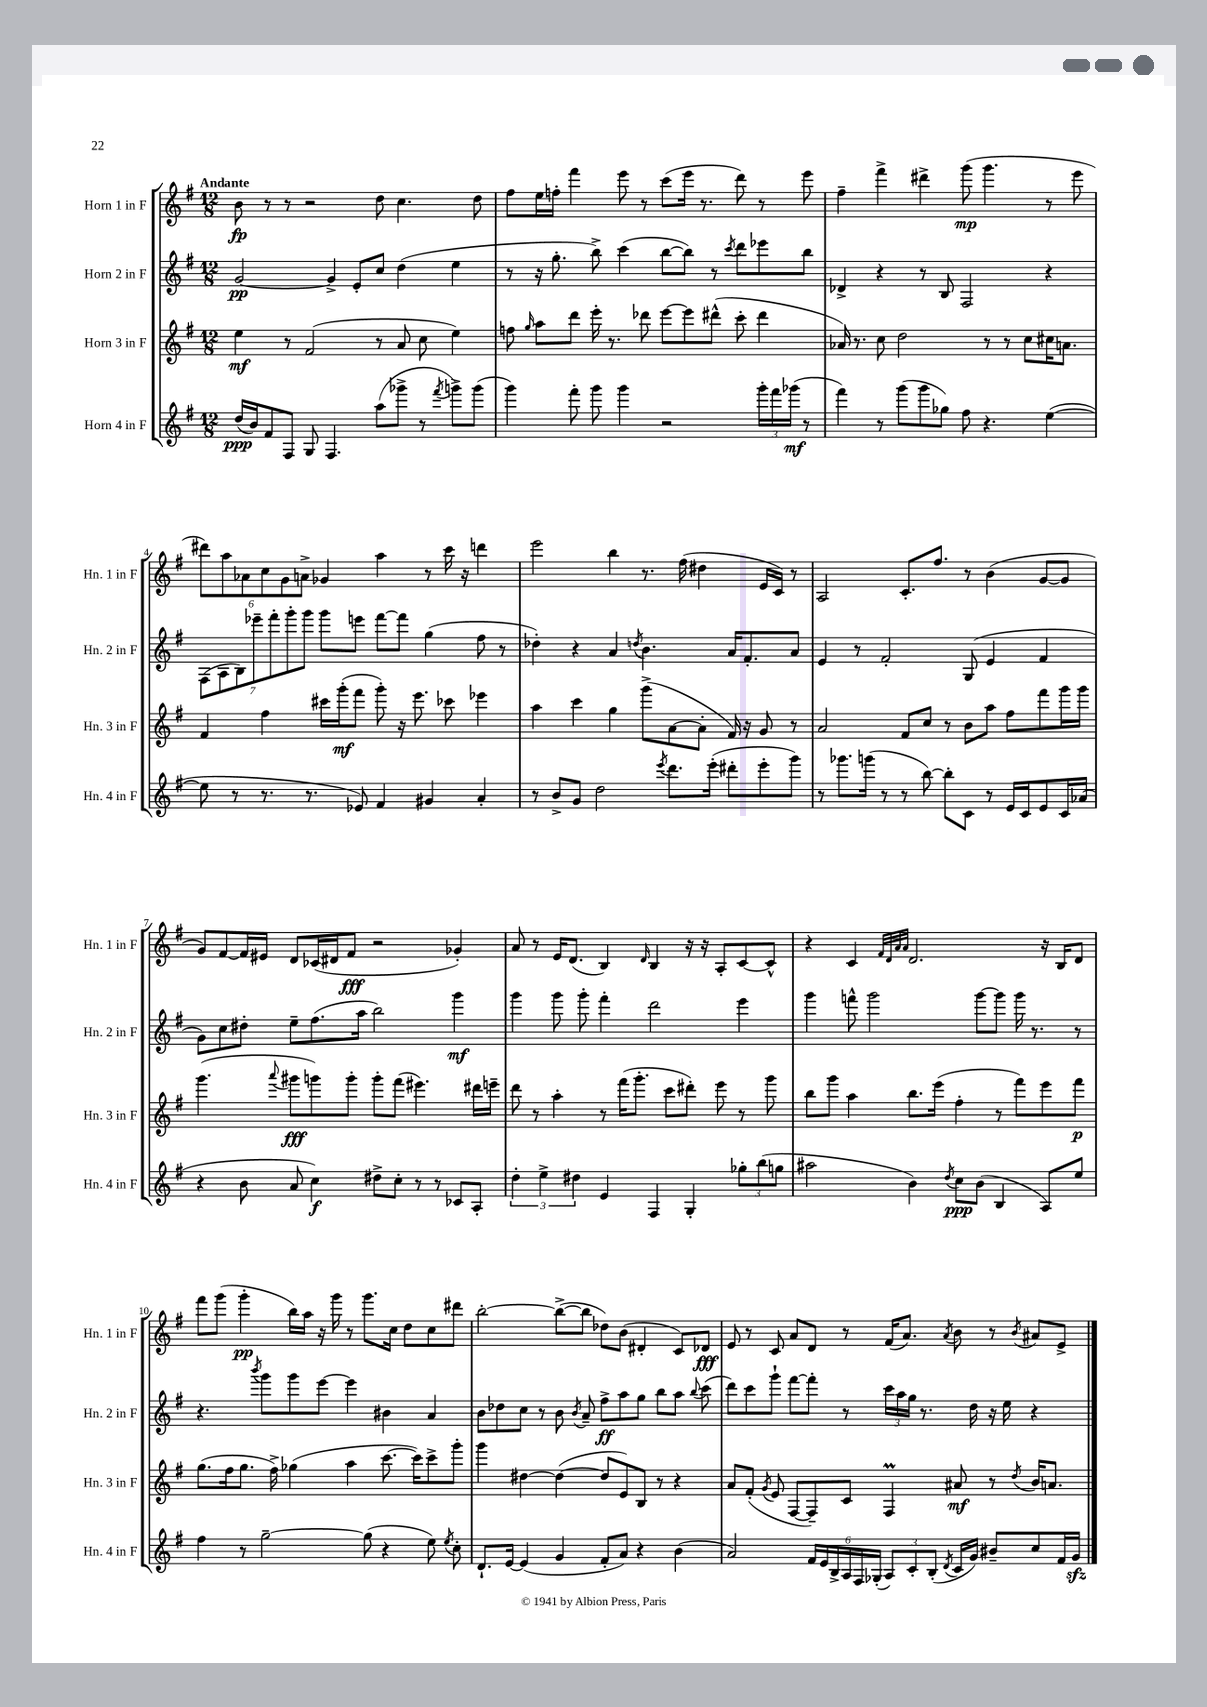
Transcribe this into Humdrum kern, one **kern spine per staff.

**kern	**kern	**kern	**kern
*staff4	*staff3	*staff2	*staff1
*clefG2	*clefG2	*clefG2	*clefG2
*k[f#]	*k[f#]	*k[f#]	*k[f#]
*M12/8	*M12/8	*M12/8	*M12/8
(16dd	4ee	[2g	8b
16b)	.	.	.
8f#	.	.	8r
8F#	8r	.	8r
8G	(2f#	.	2r
4.F#	.	4g^]	.
.	.	8e'	.
(8aa	8r	8cc	8dd
8ggg-^	8a	(4dd	4.cc
8r	8cc	.	.
8qfff#	.	.	.
8ggg^)	4ee)	4ee	.
(8ggg	.	.	8dd
=	=	=	=
4ggg)	8ff	8r	8ff#
.	16qqgg	.	.
.	8aa	16r	16ee
.	.	8.gg'	16ff'
8fff#'	8ddd	.	4fff#
8ggg	16eee'	8bb^)	.
.	8.r	.	.
4ggg	.	(4ccc	8eee
.	8ddd-	.	8r
2r	[8eee	[8bb	(8ccc
.	8eee]	8bb])	16eee
.	.	.	8.r
.	(8ddd#^^	8r	.
.	.	8qccc	.
.	8ccc'	8ddd	8ddd)
24ggg'	4ddd#	8eee-	8r
24fff#	.	.	.
(24ggg-	.	.	.
8r	.	8bb	8eee
=	=	=	=
4fff#)	16a-)	4d-^	4ff#~
.	8.r	.	.
8r	8cc	4r	4fff#^
(8ggg	2dd	.	.
8ggg	.	8r	4ddd#^
8gg-)	.	8B	.
8ff#	.	2F#	(8ggg
4.r	8r	.	4.ggg
.	8r	.	.
.	8cc	.	.
([4ee	16cc#	4r	8r
.	8.a	.	.
.	.	.	8eee
=	=	=	=
8ee]	4f#	(14F#	12ddd#)
.	.	14A	.
.	.	.	12aa
8r	.	.	.
.	.	14B)	.
.	.	.	12a-
.	.	14eee-~	.
8.r	4ff#	.	12cc
.	.	14fff#'	.
.	.	.	12g
.	.	14ggg'	.
.	.	.	12a^
.	.	14ggg	.
8.r	.	.	.
.	16ccc#	8ggg	4g-
.	(16ggg'	.	.
8e-)	8fff#	8eee	.
4f#	8ggg')	[8fff#	4aa
.	16r	8fff#]	.
.	8.eee	.	.
4g#	.	(4gg	8r
.	8ccc-	.	16ccc
.	.	.	16r
4a'	4eee-	8ff#	4ddd
.	.	8r	.
=	=	=	=
8r	4aa	4dd-')	2eee
8b^	.	.	.
8g	4ccc	4r	.
2dd	.	.	.
.	4gg	4a	4bb
.	.	8qdd	.
.	(8ggg^	4.b	8.r
8qeee	.	.	.
8.ddd	[8a	.	.
.	.	.	(16ff#
.	8a']	.	4dd#
(16eee'	.	.	.
8ddd#'	16f#)	16a	.
.	16r	8.f#'	.
8eee'	8g	.	16e
.	.	.	16c)
8ggg)	8r	8a	8r
=	=	=	=
8r	2a	4e	2A
8.ggg-	.	.	.
.	.	8r	.
(16ggg	.	.	.
8r	.	2f#'	.
8r	8f#	.	8.c'
[8bb)	8cc	.	.
.	.	.	8.ff#
8bb']	8r	.	.
8c	8b	(8G	8r
8r	8aa	4e	(4b
16e	8ff#	.	.
16c	.	.	.
8e	8fff#	4f#	[8g
16c	16ggg	.	8g]
(16a-	16ggg	.	.
=	=	=	=
4r	(4.ggg	8g)	8g)
.	.	8cc	[8f#
8b	.	8dd#'	16f#]
.	.	.	16e#
.	8qqaaa	.	.
8a	8ggg#	8ee~	8d
4cc)	8ggg)	(8.ff#	(16c-
.	.	.	16d#
.	8ggg'	.	8f#
.	.	16aa	.
8dd#^	8ggg'	2bb)	2r
8cc'	(8fff#	.	.
8r	4.eee#)	.	.
8r	.	.	.
8c-	.	4ggg	4g-')
8A'	16ddd#	.	.
.	16eee~	.	.
=	=	=	=
6dd'	8ddd	4ggg	8a
.	8r	.	8r
6ee^	.	.	.
.	4aa'	8ggg	16e
.	.	.	(8.d
6dd#	.	.	.
.	.	8ggg'	.
4e	8r	4fff#'	4B)
.	(16fff#	.	.
.	8.ggg'	.	.
.	.	.	16qqd
4F#	.	2ddd	4B
.	8ccc	.	.
4G'	8ddd#')	.	16r
.	.	.	16r
.	8eee	.	8A'
12gg-'	8r	4eee	[8c
(12bb	.	.	.
.	8ggg	.	8c^^]
12gg	.	.	.
=	=	=	=
2aa#	8bb	4ggg	4r
.	8ggg	.	.
.	4aa	8fff^^	4c
.	.	2ggg	.
.	.	.	32qqf#
.	.	.	32qqd
.	.	.	32qqa
.	.	.	32qqa
4b)	8.bb	.	2.d
.	(16eee	.	.
8qdd	.	.	.
8cc	4ff#'	.	.
(8b	.	[8ggg	.
4B	8r	8ggg]	.
.	8fff#)	16ggg	.
.	.	8.r	.
8A)	8eee	.	16r
.	.	.	16B
8ee	8fff#	8r	8d
=	=	=	=
4ff#	(8.gg	4.r	8fff#
.	.	.	(8ggg
.	16ff#	.	.
8r	8.gg	.	4ggg'
.	.	8qbbb	.
[2gg~	.	8ggg	.
.	16ff#^)	.	.
.	(4gg-	8ggg	16bb)
.	.	.	16aa
.	.	[8eee	16r
.	.	.	16ggg
.	4aa	4eee]	8r
(8gg]	.	.	8.ggg
4r	[8.ccc	4b#	.
.	.	.	16cc
.	.	.	8dd
.	16ccc])	.	.
8ee)	8ccc^	4a	8cc
8qee	.	.	.
8cc'	8ggg'	.	8ddd#
=	=	=	=
8.d`	4ggg	8b	[2bb'
.	.	8dd-	.
[16e	.	.	.
(4e]	[4dd#	8cc	.
.	.	8r	.
4g	(4dd#_	8b	(8bb^_
.	.	8qb	.
.	.	8a~	8bb]
8f#'	8dd#]	8ff#^	8dd-)
8a)	8e)	8aa	(8b
4r	8B	8gg	4d#'
.	8r	8bb	.
(4b	4r	8aa	8c)
.	.	8qqbb	.
.	.	(8ccc	8d-
=	=	=	=
2a)	8a	8ddd)	8e
.	(8f#'	8ccc	8r
.	8qg	.	.
.	8e	8ggg`	8c
.	[8F#	[8fff#	8a
24f#	8F#~])	8fff#']	8d
24e	.	.	.
24B^	.	.	.
24A	8c	8r	8r
24F#	.	.	.
(24G-'	.	.	.
12A)	4F#	24ccc	(16f#
.	.	24aa	.
.	.	.	8.a)
12c'	.	24gg	.
.	.	8.r	.
(12B'	.	.	.
8qd	.	.	8qa
16c	8a#	.	8b
16g)	.	16dd	.
8b#~	8r	16r	8r
.	.	16ee	.
.	8qdd	.	8qb
8cc	16b	4r	8a#
.	8.a	.	.
16f#	.	.	8e^
16g	.	.	.
==	==	==	==
*-	*-	*-	*-
